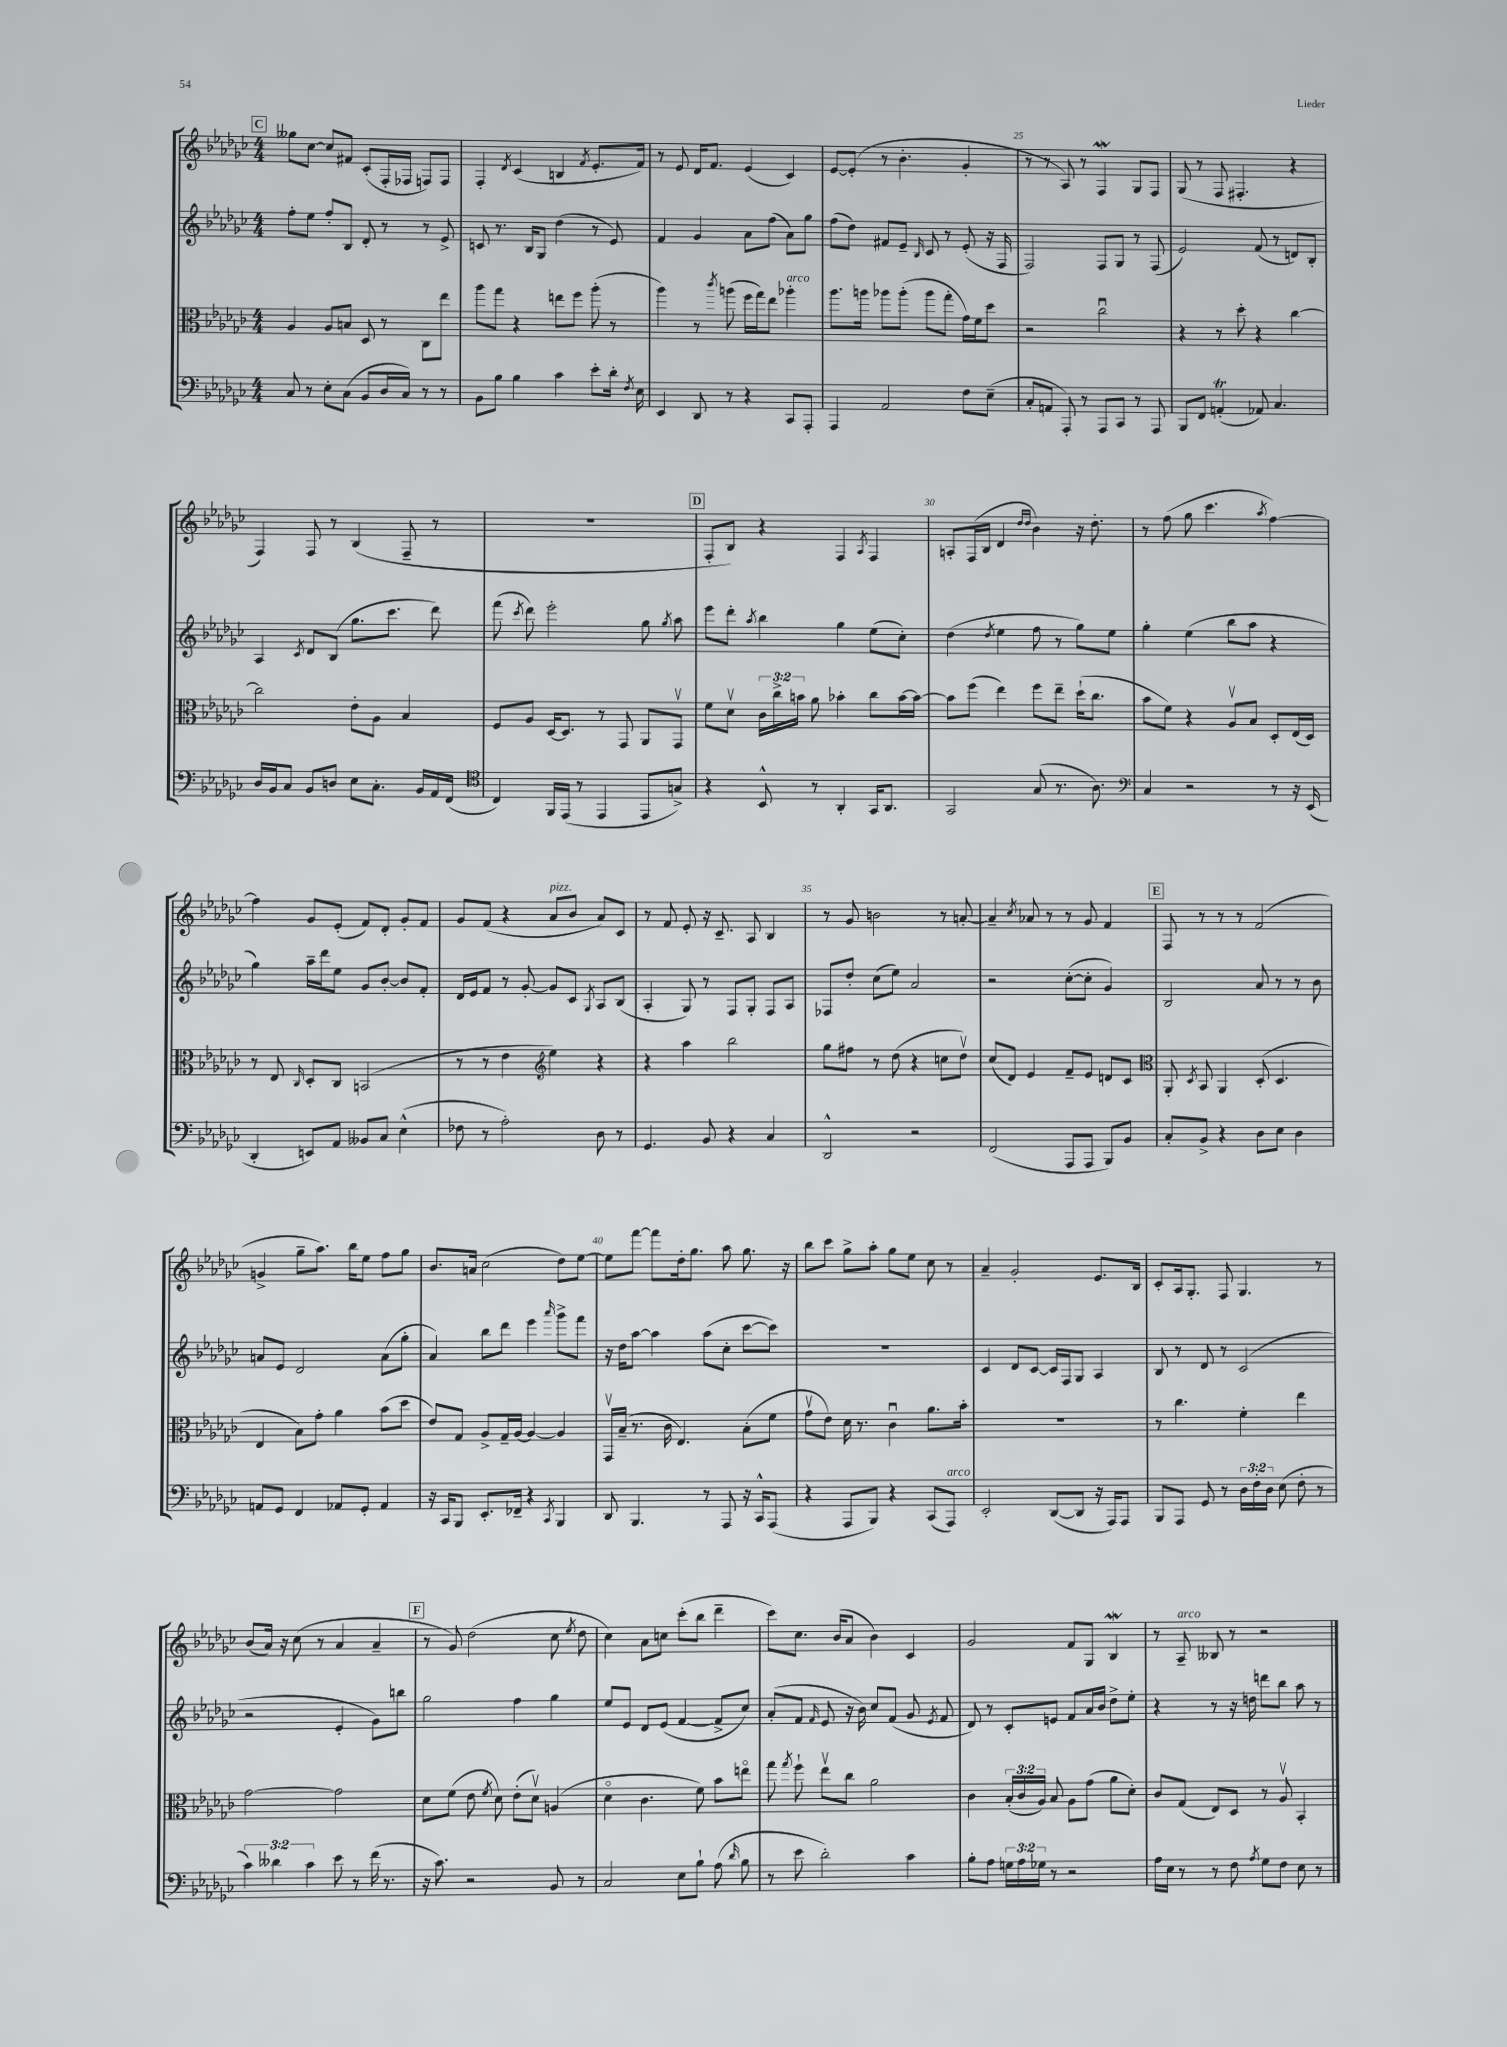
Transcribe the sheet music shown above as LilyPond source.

<<
\new StaffGroup <<
\new Staff = "s0" {
    \clef treble \key ges \major \numericTimeSignature \time 4/4
    \autoBeamOff \mark \markup { \box "C" } geses''8[ ces''8]~ ces''8[ fis'8] ces'8[-.( f16-. fes16] f8[) f8] |
    f4-. \acciaccatura { des'8 } ces'4( b4 \acciaccatura { f'8 } ees'8.[-. f'16]) |
    r8 ees'8 des'16[ f'8.] ees'4( ces'4) |
    ees'8[~ ees'8]-.( r8 bes'4.-. ges'4-. |
    r8 r8 aes8) r8 f4\mordent ges8[ f8] |
    ges8( r8 f8 fis4.-. r4 |
    f4) f8 r8 bes4( f8-- r8 |
    R1 |
    \mark \markup { \box "D" } f8[-. bes8]) r4 f4 \acciaccatura { aes8 } f4 |
    a8[-. f16( bes16] des'4 \grace { des''16[ des''16] } bes'4) r16 des''8.-. |
    r8 f''8( ges''8 ces'''4. \acciaccatura { aes''8 } f''4~) |
    f''4 ges'8[ ees'8]-.( f'8[) des'8]-. ges'8[-. f'8] |
    ges'8[ f'8]( r4 aes'8[^\markup { \italic "pizz." } bes'8] aes'8[) ces'8] |
    r8 f'8 ees'8-. r16 ces'8.-- aes8 bes4 |
    r8 ges'8 b'2 r8 a'8~-. |
    a'4-- \acciaccatura { ces''8 } aes'8 r8 r8 ges'8 f'4 |
    \mark \markup { \box "E" } f8 r8 r8 r8 f'2( |
    g'4-> ges''8[-- aes''8.]) bes''16[ ees''8] f''8[ ges''8] |
    bes'8.[ a'16] ces''2( des''8[) ees''8]~ |
    ees''8[ f'''8]~ f'''8[ des''16-. ges''8.] aes''8 ges''8. r16 |
    bes''8[ ces'''8] ges''8[-> aes''8]-. ges''8[ ees''8] ces''8 r8 |
    aes'4-- ges'2-. ees'8.[ bes16] |
    ces'8[-. aes16 ges8.]-. f8 ges4. r8 |
    bes'8[( aes'16]) r16 ces''8( r8 aes'4 aes'4-- |
    \mark \markup { \box "F" } r8 ges'8) des''2( ces''8 \acciaccatura { ees''8 } des''8 |
    ces''4) aes'8[ c''8] ces'''8[-.( bes''8] des'''4-- |
    ces'''8[) ces''8.] bes'16[( aes'8] bes'4) ces'4 |
    ges'2 f'8[ ges8] bes4\mordent |
    r8 aes8--^\markup { \italic "arco" } beses8 r8 r2 \bar "|." |
}
\new Staff = "s1" {
    \clef treble \key ges \major \numericTimeSignature \time 4/4
    \autoBeamOff \mark \markup { \box "C" } f''8[-. ees''8] f''8[-. bes8] des'8-. r8 r8 ees'8-> |
    c'8 r8. bes16[ ges8] des''4( r8 ees'8) |
    f'4 ges'4 aes'8[ f''8]( aes'8[) ges''8] |
    f''8[( des''8]) fis'8[ ees'8]-- \grace { bes16 } ces'8 r8 ees'8-.( r16 f16 |
    f2) f8[ ges8] r8 f8( |
    ees'2) f'8( r8 d'8[) bes8]-. |
    aes4 \acciaccatura { ces'8 } des'8[ bes8]( ges''8.[ ces'''8.] des'''8) |
    f'''8( \acciaccatura { ces'''8 } des'''8) ees'''2-. ges''8 \acciaccatura { ges''8 } aes''8 |
    \mark \markup { \box "D" } ees'''8[ des'''8]-. \acciaccatura { aes''8 } bes''4 ges''4 ees''8[( ces''8]-.) |
    des''4( \acciaccatura { des''8 } ees''4 f''8 r8 ges''8[) ees''8] |
    ges''4-. ees''4( bes''8[ aes''8] r4 |
    ges''4) aes''16[-- des'''16 ees''8] ges'8[ bes'8]~-. bes'8[ f'8]-. |
    des'16[ ees'16 f'8] r8 ges'8~-. ges'8[ ces'8] \acciaccatura { ges8 } aes8[ bes8]( |
    aes4-. ges8) r8 f8[ ges8]-. f8[ aes8] |
    fes8[ des''8]-. ces''8[( ees''8]) aes'2 |
    r2 ces''8[~-.( ces''8]-. ges'4) |
    \mark \markup { \box "E" } bes2 aes'8 r8 r8 bes'8 |
    a'8[ ees'8] des'2 a'8[( ges''8]-. |
    aes'4) bes''8[ des'''8] ees'''4 \grace { aes'''16 } ges'''8[-> f'''8] |
    r16 des''16[ aes''8]~ aes''4 aes''8[( ces''8]-. ces'''8[~ ces'''8]) |
    R1 |
    ces'4 des'8[ ces'8]~ ces'16[ f16 ges8] aes4 |
    bes8 r8 des'8 r8 ces'2( |
    r2 ees'4-. ges'8[) b''8] |
    \mark \markup { \box "F" } ges''2 f''4 ges''4 |
    ees''8[ ees'8] des'8[ ees'8]( f'4~ f'8[-> ces''8]) |
    aes'8[-.( f'8] \grace { f'16 } ees'8 r16 bes'16) ces''8[ f'8]( ges'8 \acciaccatura { ees'8 } f'8 |
    des'8) r8 ces'8[-. e'8] f'8[ aes'16 bes'16] des''8[-> ees''8]-. |
    r4 r8 r16 d''16 d'''8[ bes''8] aes''8 r8 \bar "|." |
}
\new Staff = "s2" {
    \clef alto \key ges \major \numericTimeSignature \time 4/4 \override Staff.TupletNumber.text = #tuplet-number::calc-fraction-text
    \autoBeamOff \mark \markup { \box "C" } aes4 aes8[ b8] des8 r8 ces8[ ees''8] |
    aes''8[ ges''8] r4 e''8[ f''8] aes''8-.( r8 |
    aes''4) r8 \acciaccatura { ces'''8 } a''8( f''16[ ges''16) ees''8] aes''4-.^\markup { \italic "arco" } |
    aes''8.[ a''16] aes''8[ aes''8]-.( aes''8[ ges''8]-. ges'16[) f'16 des''8] |
    r2 ces''2\downbow |
    r4 r8 des''8-. r4 ces''4~ |
    ces''2 ees'8[-. aes8] bes4 |
    f8[ aes8] des16[~ des8.] r8 ges,8 aes,8[ ges,8]\upbow |
    \mark \markup { \box "D" } f'8[ des'8]\upbow \tuplet 3/2 { ces'16[ ces''16-> b'16] } aes'8 bes'4-. ces''8[ bes'16~ bes'16]~ |
    bes'8[ f''8]( ees''4) f''8[ ees''8]-- des''16[-!( ces''8.] |
    bes'8[ f'8]) r4 aes8[\upbow bes8] des8[-. ees16( des16]) |
    r8 ees8 \grace { ces16 } des8[-. ces8] b,2( |
    r8 r8 ees'4 \clef treble ees''4) r4 |
    r4 aes''4 bes''2 |
    ges''8[ fis''8] r8 des''8( r4 c''8[ des''8]\upbow) |
    ces''8[( des'8]) ees'4 f'8[-- ees'8] d'8[ ces'8] |
    \mark \markup { \box "E" } \clef alto aes,8-. \acciaccatura { des8 } bes,8 aes,4 des8-.( des4. |
    ees4 bes8[) ges'8]-. aes'4 bes'8[( des''8] |
    ees'8[) ges8] aes8[-> ges16-- aes16]~ aes4~ aes4 |
    ges,16[\upbow bes16]--( r8. ces'16 ees4.) bes8[-.( f'8] |
    ges'8[\upbow ees'8]) des'16 r8. ces'4\downbow aes'8.[ bes'16]-. |
    R1 |
    r8 ces''4. f'4-. ees''4 |
    ges'2~ ges'2 |
    \mark \markup { \box "F" } des'8[ f'8]( ees'8 \acciaccatura { f'8 } des'8) ees'8[-.( des'8]\upbow) a4( |
    des'4\flageolet ces'4. f'8) bes'8[ e''8]\flageolet |
    ges''8 \acciaccatura { ges''8 } f''8-! ees''8[\upbow ces''8] aes'2 |
    ces'4 \tuplet 3/2 { bes16[-.( ces'16 aes16]) } bes8 aes8[ ges'8]( aes'8[ des'8]-.) |
    ces'8[ ges8]( ees8[) des8] r8 aes8\upbow bes,4-. \bar "|." |
}
\new Staff = "s3" {
    \clef bass \key ges \major \numericTimeSignature \time 4/4 \override Staff.TupletNumber.text = #tuplet-number::calc-fraction-text
    \autoBeamOff \mark \markup { \box "C" } ces8 r8 ees8[-. ces8]( bes,8[ des16 ces16]) r8 r8 |
    bes,8[ bes8] bes4 ces'4 ees'8[-. des'16]-. \acciaccatura { f8 } ees16 |
    ees,4 des,8 r8 r4 ces,8[ aes,,8]-. |
    aes,,4 aes,2 f8[ ees8]--( |
    ces8[-. a,8] aes,,8-.) r8 aes,,8[ ces,8] r8 aes,,8 |
    bes,,8[ f,8] a,4-.\trill( aes,8) ces4. |
    des16[ bes,16 ces8] bes,8[ d8] ees8[ ces8.]-. bes,16[ aes,16 f,16]( |
    \clef tenor ces4) f,16[ ees,16]( r8 ees,4 ees,8[ g8]->) |
    \mark \markup { \box "D" } r4 bes,8-^ r8 aes,4-. ges,16[ aes,8.] |
    ges,2 ges8( r8. aes8.) |
    \clef bass ces4 r2 r8 r16 ees,16( |
    des,4-. e,8[) aes,8] beses,8[ ces8] ees4-^( |
    fes8 r8 aes2-.) des8 r8 |
    ges,4. bes,8 r4 ces4 |
    des,2-^ r2 |
    f,2( aes,,8[ aes,,8] bes,,8[) bes,8] |
    \mark \markup { \box "E" } ces8[-. bes,8]-> r4 des8[ ees8] des4 |
    a,8[ ges,8] f,4 aes,8[ ges,8]-. aes,4 |
    r16 ces,16[ bes,,8] ees,8.[-. fes,16]-- r4 \acciaccatura { ces,8 } bes,,4 |
    des,8 bes,,4. r8 aes,,8 r16 ces,16[-^ aes,,8]( |
    r4 aes,,8[ bes,,8]) r4 ces,8[( aes,,8]^\markup { \italic "arco" }) |
    ees,2-. des,8[~( des,8] r16 aes,,16[) aes,,8] |
    bes,,8[ aes,,8] ges,8 r8 \tuplet 3/2 { des16[ f16-. des16] } ees8( f8-. r8 |
    \tuplet 3/2 { ces'4) deses'4 ces'4 } ees'8 r8 f'16( r8. |
    \mark \markup { \box "F" } r16 ces'8.) r2 bes,8 r8 |
    ces2 ees8[ bes8]-! aes8( \grace { des'16 } bes8 |
    r8 ees'8 des'2-.) ces'4 |
    bes8[-. aes8] \tuplet 3/2 { g16[ aes16 ges16] } r8 r2 |
    aes16[ ees16] r8 r8 f8 \acciaccatura { aes8 } ges8[ f8] ees8 r8 \bar "|." |
}
>>
>>
\layout { \context { \Score currentBarNumber = #21 \override BarNumber.break-visibility = ##(#f #t #t) barNumberVisibility = #(every-nth-bar-number-visible 5) } }
